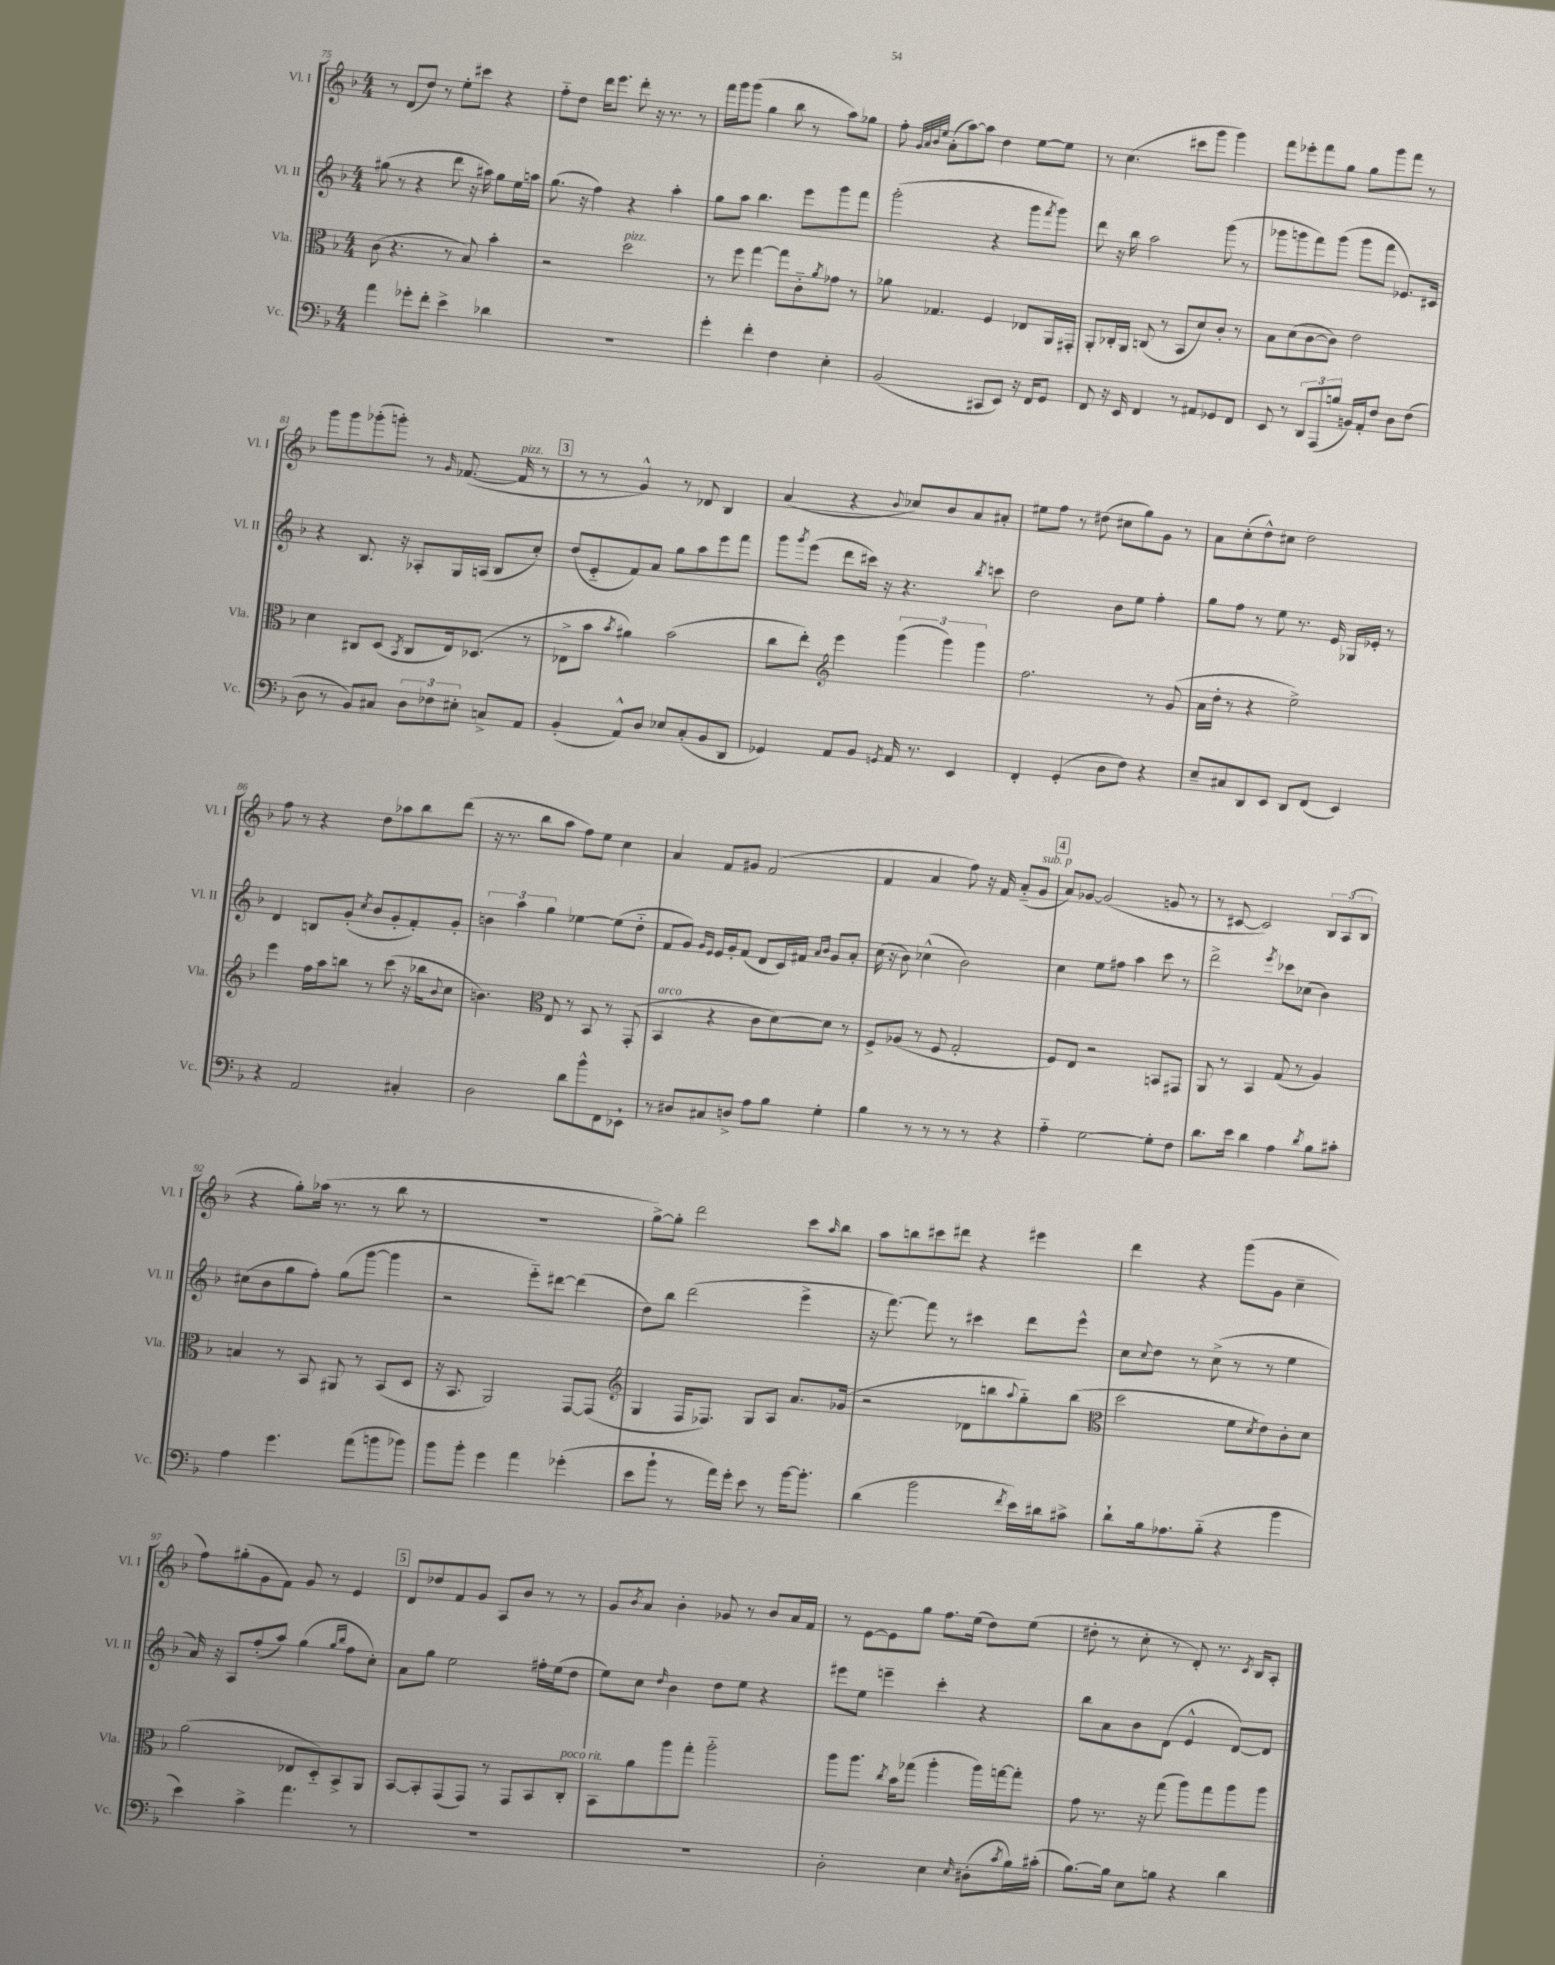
<<
\new StaffGroup <<
\new Staff = "s0" \with { instrumentName = "Vl. I" shortInstrumentName = "Vl. I" } {
    \clef treble \key f \major \numericTimeSignature \time 4/4
    r8 d'8( d''8) r8 e''8-. cis'''8 r4 |
    f''8-_ d''8 d'''16 e'''8. d'''8-. r16 r8. r8 |
    f'''16 g'''16 g'''8( g''4 bes''8 r8 a''8) ges''8 |
    f''8-. \grace { g'32 a'32 bes'32 e''32 } a'8-.( a''8~) a''8 d''4 e''8~ e''8 |
    r8 c''4.( cis'''8 g'''8 g'''4) |
    f'''8 ees'''8-. f'''8 g''8 g''8 g'''8 f'''8 r8 |
    g'''8 g'''8 ges'''8-.( g'''8-.) r8 \grace { g'16 } fes'8.~( fes'16^\markup { \italic "pizz." } r8 |
    \mark \markup { \box "3" } r8 r8 g'4-^) r8 des'8 bes4 |
    a'4( r4 \appoggiatura { bes'8 } ces''8) bes'8 a'8 ais'8-. |
    eis''8 f''8 r8 dis''8( cis''8 g''8) g'8 r8 |
    a'8 c''8-.( d''8-^) cis''8 d''2 |
    f''8 r8 r4 d''8 aes''8 bes''8 d'''8( |
    r16 r8. bes''8 a''8 f''8) e''8 c''4 |
    a'4 f'8 gis'8 f'2( |
    f'4 a'4 f''8) r16 f'16 a'8-_( g'8^\markup { \italic "sub. p" } |
    \mark \markup { \box "4" } a'8) ges'8~ ges'2( g'8 r8 |
    r8 cis'8~ cis'2) \tuplet 3/2 { bes8 a8( bes8 } |
    r4 g''8-.) aes''16( r8. r8 bes''8 r8 |
    R1 |
    g''8~->) g''8-. d'''2 c'''8 \grace { a''16 } bes''8 |
    a''8 b''8 cis'''8 dis'''8 r4 eis'''4 |
    d'''4 r4 g'''8( g'8 c''4-- |
    f''8) gis''8-.( g'8 f'8) g'8 r8 e'4 |
    \mark \markup { \box "5" } d'8 des''8 f'8 g'8 a8 bes'8 r8 r8 |
    g'8 \acciaccatura { bes'8 } a'8 bes'4-. ges'8 r8 bes'8 a'16 f'16 |
    r8 e'8~ e'8 g''8 f''8. e''16( d''8) e''8( |
    dis''8-. r8 c''8-. r8 d'8-.) r8. \acciaccatura { c'8 } bes16 a8-. \bar "|." |
}
\new Staff = "s1" \with { instrumentName = "Vl. II" shortInstrumentName = "Vl. II" } {
    \clef treble \key f \major \numericTimeSignature \time 4/4
    gis''8( r8 r4 d'''8 r16 ais''16) gis''8 e''16 a''16 |
    g''8.( r16 f''4) r4 a''4-. |
    g''8 a''8 bes''4. e'''8 g'''8 f'''8 |
    g'''2-.( r4 g'''8 \acciaccatura { f'''8 } g'''8) |
    d'''8 r16 bes''16 a''2 g'''8( r8 |
    ges'''8 g'''8 f'''8) g'''8( g'''8 f'''8 ees'8.) cis'16 |
    r4 bes8. r16 aes8-. g16 a16( bes8 c''8-.) |
    \mark \markup { \box "3" } d''8( e'8-_ f'8) a'8 g''8 a''8 e'''8 f'''8 |
    g'''8 \acciaccatura { g'''8 } e'''8( d'''8 cis'''16) r16 r4. \acciaccatura { bes''8 } c'''8 |
    d''2 bes'8 e''8 f''4-. |
    g''8 f''8 r8 e''8 r8. e'16 ges16 ees'16-. r8 |
    d'4 b8 g'8-.( \acciaccatura { c''8 } bes'8 g'8-. f'8-.) g'8-. |
    \tuplet 3/2 { b'4 a''4 g''4 } ees''4~ ees''8( d''8-_ |
    f'8 g'8) \grace { g'16 e'16 } e'16 g'16-. f'8( d'8 c'16) fis'16 \grace { a'16 bes'16 } g'8 a'8-. |
    c''16( r16 bes'8) ces''4-^( bes'2) |
    \mark \markup { \box "4" } c''4 e''8 fis''8 a''4 c'''8 r8 |
    d'''2-> \acciaccatura { e'''8 } ces'''8 ces''8( bes'4) |
    cis''8( bes'8 g''8 f''8-.) g''8( g'''8~ g'''4 |
    r2 e'''8-_) dis'''8~ dis'''4( |
    d''8) bes''8 d'''2( e'''4-> |
    r16 f'''8.~) f'''8 r8 cis'''4 d'''8 e'''8-^ |
    c''8 \appoggiatura { c''8 } d''8 r8 c''8->( r8 r8 e''4 |
    a'16) r16 a8 f''8-.( a''8) g''4( \grace { g''16 bes''16 } f''8 c''8-.) |
    \mark \markup { \box "5" } a'8 g''8 e''2 fis''16-. e''16( d''8 |
    e''8) c''8 \grace { d''16 } bes'4 d''8 e''8 r4 |
    eis'''8 e''8 e'''4-- c'''4-. r4 |
    bes''8 a'8 bes'8 d'8( e'4-^ d'8~) d'8 \bar "|." |
}
\new Staff = "s2" \with { instrumentName = "Vla." shortInstrumentName = "Vla." } {
    \clef alto \key f \major \numericTimeSignature \time 4/4
    c'8( r4. r8 bes8) bes'4-. |
    r2 d''2^\markup { \italic "pizz." } |
    r8 f''8 g''4~ g''8 c'8-_ \acciaccatura { a'8 } ges'8 r8 |
    aes'8 ges4. f4 ees8 a,16 gis,16-. |
    a,8-. ces16-. a,16 c8( r8 bes,8 d'8) c'8-. r8 |
    bes8 d'8( c'8~ c'8) e'2 |
    d'4 cis8 d8( \acciaccatura { bes,8 } cis8 e16) des8.( r8 |
    \mark \markup { \box "3" } ees8-> bes'8 \acciaccatura { bes'8 } ais'4) bes'2( |
    c''8 e''8-.) \clef treble e'''4 \tuplet 3/2 { g'''4( g'''4) g'''4 } |
    f''2. r8 g'8( |
    a'16 d''16-. r8 r4 e''2->) |
    e'''4 f''16 a''16 b''8 r8 c'''8( r16 bes''16 \appoggiatura { bes'8 } c''8 |
    b'4.) \clef alto e8 r8 bes,8 r8 g,8-.( |
    bes,4^\markup { \italic "arco" } r4 c'8 d'8~) d'8 r8 |
    f8-> aes8( r8 f8 g2-. |
    \mark \markup { \box "4" } f8) e8 r2 b,8 gis,8 |
    a,8 r8 bes,4 g8( r8 a4) |
    b4 r8 bes,8 ais,8 r8 bes,8( d8 |
    r16 bes,8. a,2) g,8~ g,8( |
    \clef treble g4 f16 fes8.) g8 a8 a'8. ges'16( |
    r2 des'8 b''8 \appoggiatura { a''8 } g''8-_) b''8( |
    \clef alto d''2 f'8 \acciaccatura { d'8 } e'8) c'8-. d'8 |
    a'2( ees8 d8-_) bes,8-> a,8 |
    \mark \markup { \box "5" } bes,8~ bes,8-. g,8( g,8) r8 g,8 bes,8 c8-.^\markup { \italic "poco rit." } |
    bes,8 a'8 a''8 g''8-. a''2-_ |
    a''8 a''8. \acciaccatura { c''8 } bes'16 ges''8( a''4-. a''16) g''16~ g''8-. |
    g'8 r8. r16 g''8( a''8) g''8 a''8 a''8 \bar "|." |
}
\new Staff = "s3" \with { instrumentName = "Vc." shortInstrumentName = "Vc." } {
    \clef bass \key f \major \numericTimeSignature \time 4/4
    a'4 ges'8-. f'8-. e'4-> des'4 |
    R1 |
    g'4-. f'4-. f4 e4-. |
    bes,2( cis,8 e,8) r16 f,16 g,8 |
    f,8 r16 e,16 f,4 r8 ais,8 ges,8 f,8 |
    e,8 r8 \tuplet 3/2 { d,8 a,,8( b8 } b,16) a,16-. f8 d8 f8( |
    d8 r8 bes,8) cis8 \tuplet 3/2 { d8 fes8 eis8-. } c8-> a,8 |
    \mark \markup { \box "3" } bes,4-.( a,8-^) d8 ees8 c8-.( bes,8 d,8 |
    ges,4) a,8 bes,8 \acciaccatura { g,8 } a,16 r8. e,4 |
    f,4-. g,4-.( d8 f8) r4 |
    e8-- cis8 d,8 e,8 d,8 f,8( e,4) |
    r4 a,2 cis4-. |
    d2 d'8 bes'8-^ f,8 ees,8-! |
    r8 dis8 cis8 d8-> a8 bes8 g4-. |
    bes4 r8 r8 r8 r8 r4 |
    \mark \markup { \box "4" } a4-_ g2~ g8-. f8 |
    d'8. e'16 d'4 a4 \acciaccatura { d'8 } bes8 cis'8-. |
    a4 g'4. a'8( b'8 bes'8) |
    bes'8 bes'8-. g'4 a'4 ges'4-.( |
    e'8 bes'8-! r8 a'16) g'16-. e'8 r8 bes'16~ bes'8.-. |
    d'4( bes'2 \acciaccatura { f'8 } e'16) dis'16 cis'8-> |
    d'8-! bes16 aes8. bes8-_( r4 bes'4 |
    e'4) c'4-> a'4. r8 |
    \mark \markup { \box "5" } R1 |
    R1 |
    d2-. e4 \grace { e16 } dis8-.( \acciaccatura { c'8 } bes16) cis'16-.( |
    bes8.~) bes16 e8 b8 r4 d'4 \bar "|." |
}
>>
>>
\layout { \context { \Score currentBarNumber = #75 } }
